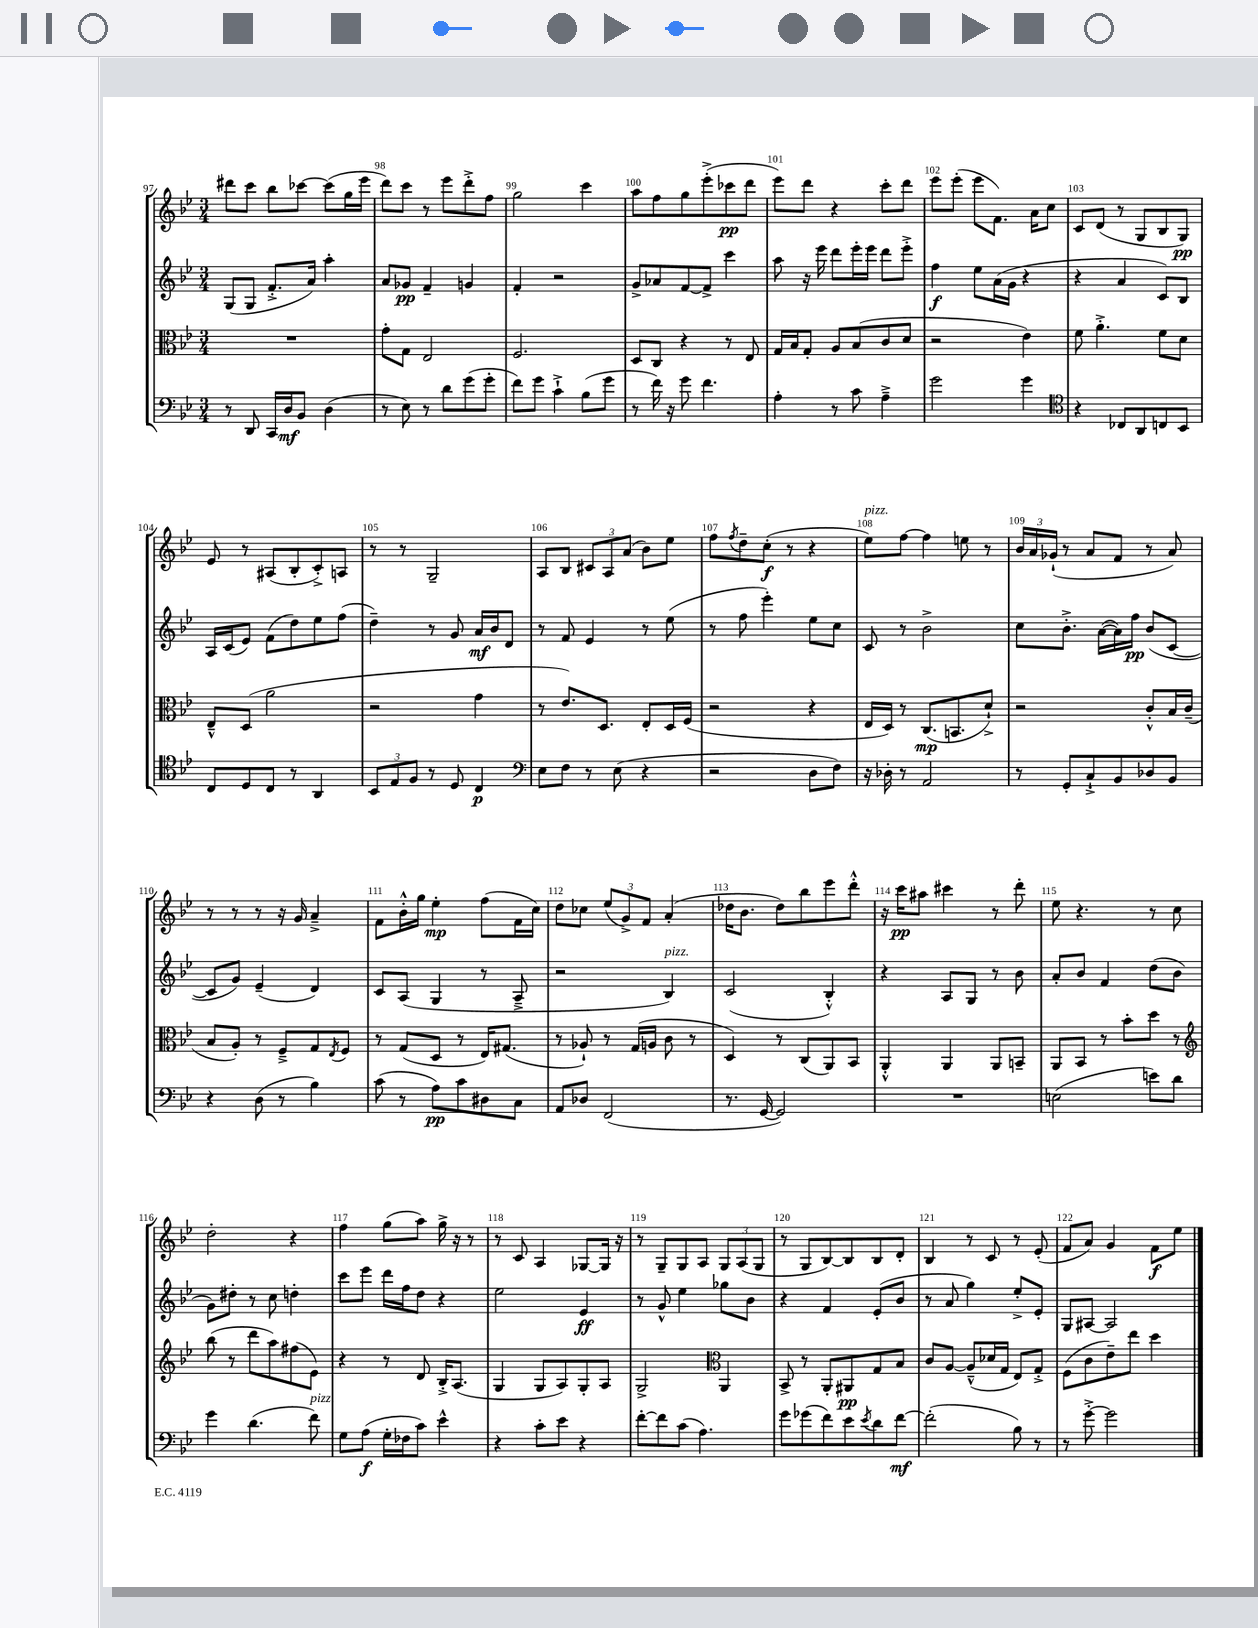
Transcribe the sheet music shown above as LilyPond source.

<<
\new StaffGroup <<
\new Staff = "s0" {
    \clef treble \key bes \major \numericTimeSignature \time 3/4
    dis'''8 c'''8 bes''8 ces'''8~ ces'''8( g''16 ees'''16 |
    d'''8) c'''8 r8 ees'''8 d'''8-.-> f''8 |
    g''2 c'''4 |
    a''8 f''8 g''8 ees'''8-.->( ces'''8\pp d'''8 |
    ees'''8) d'''8 r4 c'''8-. d'''8 |
    ees'''8 ees'''8-.( ees'''8 f'8.) a'16 c''8 |
    c'8 d'8( r8 g8 bes8 g8\pp) |
    ees'8 r8 ais8( bes8-. c'8-.->) a8 |
    r8 r8 g2-- |
    a8 bes8 \tuplet 3/2 { cis'8 a8 a'8( } bes'8) ees''8 |
    f''8 \acciaccatura { f''8 } d''8-- c''8-.\f( r8 r4 |
    ees''8^\markup { \italic "pizz." }) f''8~ f''4 e''8 r8 |
    \tuplet 3/2 { bes'16 a'16 ges'16-!( } r8 a'8 f'8 r8 a'8) |
    r8 r8 r8 r16 g'16 a'4---> |
    f'8 bes'16-.-^ g''16 ees''4-.\mp f''8( f'16 c''16) |
    d''8 ces''8 \tuplet 3/2 { ees''8( g'8->) f'8 } a'4-.( |
    des''16 bes'8. des''8) bes''8 ees'''8 d'''8-.-^ |
    r16 c'''16\pp ais''8 cis'''4 r8 d'''8-. |
    ees''8 r4. r8 c''8 |
    d''2-. r4 |
    f''4 g''8( a''8) g''16-> r16 r8 |
    r8 c'8 a4 ges8~ ges16 r16 |
    r8 g8-- g8 a8 \tuplet 3/2 { g8 a8( g8 } |
    r8 g8 bes8~) bes8 bes8 d'8-. |
    bes4 r8 c'8 r8 ees'8-.( |
    f'8 a'8) g'4 f'8\f ees''8 \bar "|." |
}
\new Staff = "s1" {
    \clef treble \key bes \major \numericTimeSignature \time 3/4
    g8( g8 f'8.-.-> a'16) a''4-. |
    a'8 ges'8\pp f'4-- g'4 |
    f'4-. r2 |
    g'8-> aes'8 f'8~ f'8-> c'''4 |
    a''8 r16 ees'''16 d'''8 ees'''16-. ees'''16 d'''8 ees'''8-.-> |
    f''4\f ees''8 a'16( g'16 r4 |
    r4 a'4 c'8) bes8 |
    a16 c'16( ees'8) f'8( d''8) ees''8 f''8( |
    d''4--) r8 g'8 a'16\mf bes'16 d'8 |
    r8 f'8 ees'4 r8 ees''8( |
    r8 f''8 ees'''4-.) ees''8 c''8 |
    c'8 r8 bes'2-> |
    c''8 bes'8.-.-> a'16~( a'16) f''16\pp bes'8( c'8~ |
    c'8 g'8) ees'4--( d'4) |
    c'8 a8( g4 r8 a8---> |
    r2 bes4^\markup { \italic "pizz." }) |
    c'2( bes4-.-^) |
    r4 a8 g8 r8 bes'8 |
    a'8-. bes'8 f'4 d''8( bes'8 |
    g'8) dis''8-. r8 c''8 d''4-. |
    c'''8 ees'''8 d'''16 f''16 d''8 r4 |
    ees''2 ees'4\ff |
    r8 g'8-^ ees''4 ges''8 bes'8 |
    r4 f'4 ees'8-.( bes'8 |
    r8 a'8 g''4) ees''8-.-> ees'8-. |
    g8 ais8~ ais2 \bar "|." |
}
\new Staff = "s2" {
    \clef alto \key bes \major \numericTimeSignature \time 3/4
    R2. |
    g'8-. g8 ees2 |
    f2. |
    d8 c8 r4 r8 ees8 |
    g16 bes16 g8-. a8 bes8( c'8 d'8 |
    r2 ees'4) |
    f'8 a'4.-.-> f'8 d'8 |
    ees8---^ d8( a'2 |
    r2 g'4 |
    r8 ees'8.) d8. ees8-. d16 f16( |
    r2 r4 |
    ees16 d16) r8 c8.\mp( b,8. d'8-!->) |
    r2 c'8-.-^ bes16 c'16--( |
    bes8 a8-.) r8 f8---> g8 \acciaccatura { ees8 } f8 |
    r8 g8( d8 r8 ees16) gis8.( |
    r8 aes8-!) r8 g16( a16 c'8 r8 |
    d4) r8 c8( a,8) bes,8 |
    a,4-.-^ a,4 a,8 b,8-- |
    a,8 bes,8 r8 bes'8-. d''8 r8 |
    \clef treble bes''8( r8 d'''8 a''8) fis''8( ees'8) |
    r4 r8 d'8 bes16-.-> a8.( |
    g4 g8 a8) g8-. a8 |
    g2-> \clef alto a,4 |
    bes,8-> r8 a,8-. ais,8\pp g8 bes8 |
    c'8 a8~ a8---^( des'16 g16 ees8) g8-.-> |
    f8( c'8 ees'8--) ees''8 d''4 \bar "|." |
}
\new Staff = "s3" {
    \clef bass \key bes \major \numericTimeSignature \time 3/4
    r8 d,8 c,16 d16\mf bes,8 d4( |
    r8 ees8) r8 d'8 g'8( g'8-. |
    f'8) g'8 c'4-!-> bes8( g'8 |
    r8 f'16) r16 g'8 f'4. |
    a4-. r8 c'8 a4---> |
    g'2 g'4 |
    \clef tenor r4 ces8 a,8 c8 bes,8 |
    c8 d8 c8 r8 a,4 |
    \tuplet 3/2 { bes,8 ees8 f8 } r8 d8 c4\p |
    \clef bass ees8 f8 r8 ees8( r4 |
    r2 d8 f8) |
    r16 des16-. r8 a,2 |
    r8 g,8-. c8-!-> bes,8 des8 bes,8 |
    r4 d8( r8 bes4) |
    c'8( r8 a8\pp) c'8 dis8 c8 |
    a,8 des8 f,2( |
    r8. g,16~ g,2) |
    R2. |
    e2( e'8) d'8 |
    g'4 d'4.( f'8^\markup { \italic "pizz." }) |
    g8 a8\f( g16-. fes16 c'8) ees'4-^ |
    r4 c'8-. ees'8 r4 |
    f'8~-. f'8 c'8( a4.) |
    g'8 ges'8( f'8) ees'8 \acciaccatura { ees'8 } d'8 f'8~\mf |
    f'2-.( bes8) r8 |
    r8 g'8~-.-> g'2 \bar "|." |
}
>>
>>
\layout { \context { \Score currentBarNumber = #97 \override BarNumber.break-visibility = ##(#f #t #t) barNumberVisibility = #all-bar-numbers-visible } }
